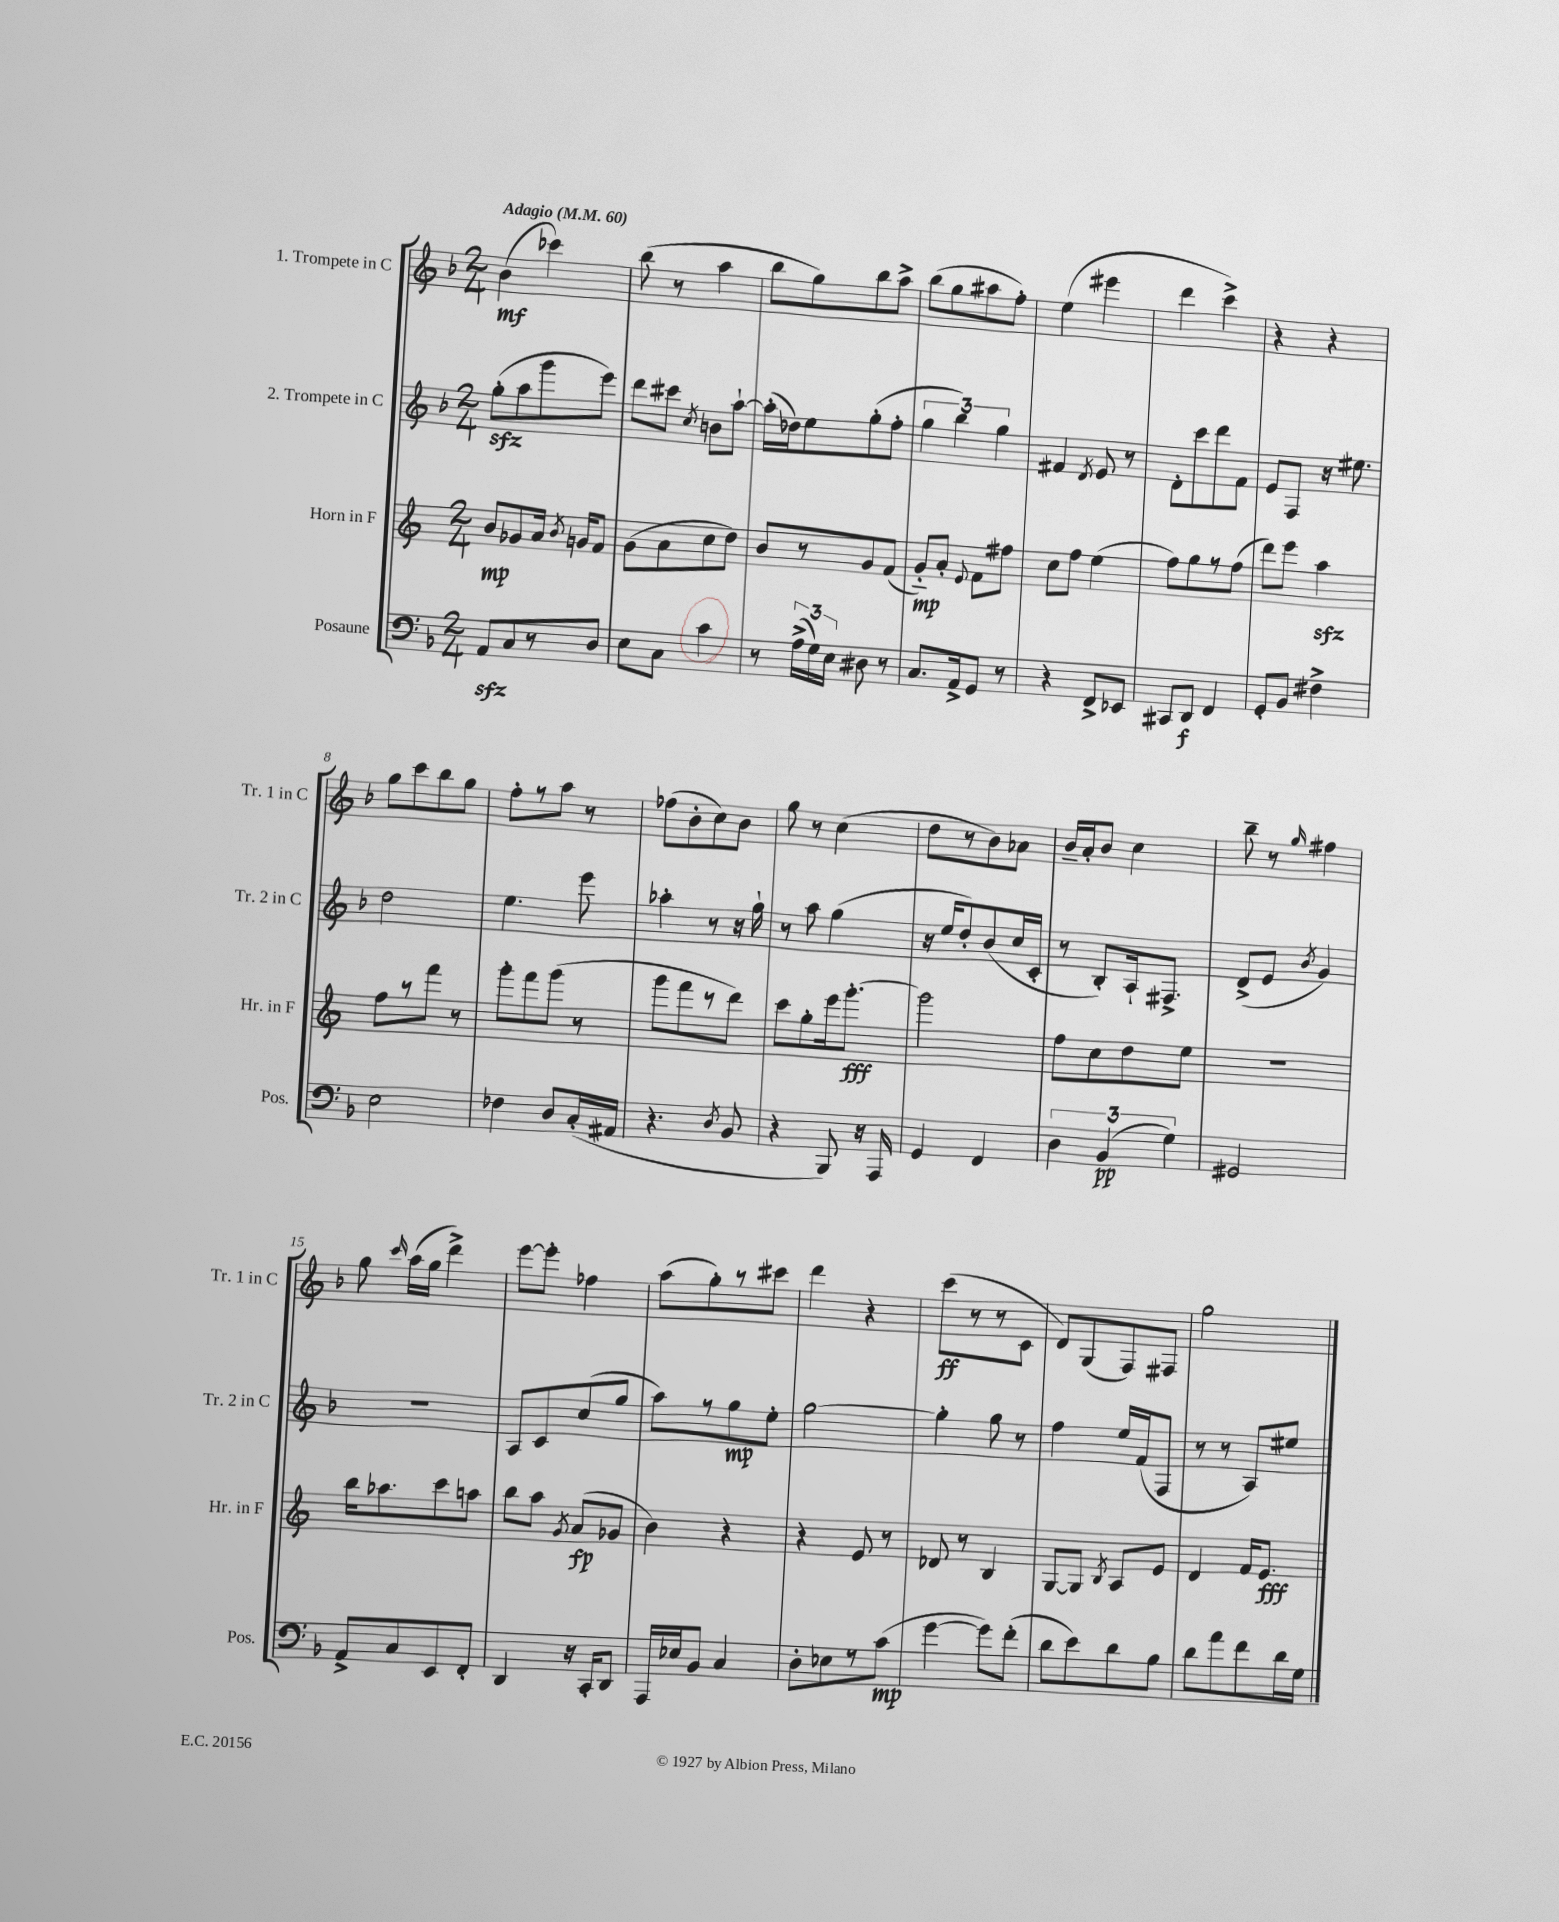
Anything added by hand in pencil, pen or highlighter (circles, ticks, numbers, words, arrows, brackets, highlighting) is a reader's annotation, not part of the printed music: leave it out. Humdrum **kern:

**kern	**kern	**kern	**kern
*staff4	*staff3	*staff2	*staff1
*clefF4	*clefG2	*clefG2	*clefG2
*k[b-]	*k[]	*k[b-]	*k[b-]
*M2/4	*M2/4	*M2/4	*M2/4
*MM60	*MM60	*MM60	*MM60
8AA	8b	(8gg'	(4b-
8C	8g-	8aa	.
8r	16a	8ggg	4ccc-)
.	8qb	.	.
.	16g	.	.
8D	8f	8eee)	.
=	=	=	=
8E	(8g	8ddd	(8bb-
8C	8a	8ccc#	8r
.	.	8qcc	.
4c	8cc	8b	4aa
.	8dd)	[8aa`	.
=	=	=	=
8r	8b	(16aa']	8bb-
.	.	16dd-)	.
(24A^	8r	8ee	8gg)
24G)	.	.	.
24E	.	.	.
8D#	8g	(8gg'	8bb-
8r	(8f	8ff'	8aa^
=	=	=	=
8.C	8g'~)	6gg	(8bb-
.	8a'	.	8gg
.	.	6bb-)	.
16AA^	.	.	.
.	8qqe	.	.
8GG	8f	.	8aa#
.	.	6gg	.
8r	8ff#	.	8ff')
=	=	=	=
4r	8cc	4f#	(4ee
.	8ff	.	.
.	.	8qd	.
8FF^	(4ee	8e	4eee#
8EE-	.	8r	.
=	=	=	=
8CC#	8ff)	8d'	4ddd
8DD	8gg	8ccc	.
4FF	8r	8ddd	4ccc^)
.	(8ff	8f	.
=	=	=	=
8GG'	8ddd)	8e	4r
8BB-	8eee	8F	.
4F#^	4aa	16r	4r
.	.	8.ee#	.
=	=	=	=
2E	8ff	2dd	8gg
.	8r	.	8ccc
.	8fff	.	8bb-
.	8r	.	8gg
=	=	=	=
4F-	8ggg'	4.ee	8ff'
.	8fff	.	8r
8D	(8ggg	.	8aa
(16C'	8r	8eee	8r
16AA#	.	.	.
=	=	=	=
4.r	8ggg	4aa-'	(8ff-
.	8fff	.	8b-'
.	8r	8r	8cc)
8qD	.	.	.
8BB-	8ddd)	16r	8b-
.	.	16gg`	.
=	=	=	=
4r	8ccc	8r	8gg
.	8gg'	8aa	8r
8BBB-)	16eee	(4gg	(4cc
.	[8.ggg'	.	.
16r	.	.	.
16AAA	.	.	.
=	=	=	=
4GG	2ggg]	16r	8dd
.	.	16ee	.
.	.	8dd')	8r
4FF	.	(8b-	8b-)
.	.	16cc	8a-
.	.	16c'	.
=	=	=	=
6D	8ff	8r	16b-~
.	.	.	16a'
.	8cc	8B-')	8b-
(6BB-	.	.	.
.	8dd	16A`	4cc
.	.	8.F#^	.
6G)	.	.	.
.	8ee	.	.
=	=	=	=
2GG#	2r	(8d^	8bb-~
.	.	8e	8r
.	.	8qb-	16qqgg
.	.	4g)	4ff#
=	=	=	=
8AA^	16bb	2r	8gg
.	8.aa-	.	.
.	.	.	16qqccc
8C	.	.	(16aa
.	.	.	16gg
8EE	8ccc	.	4ddd^)
8FF'	8aa	.	.
=	=	=	=
4DD	8bb	8A	[8eee
.	8aa	8c	8eee']
.	8qg	.	.
16r	(8a	(8cc	4ff-
16CC'	.	.	.
8DD	8g-	8gg	.
=	=	=	=
16AAA	4b)	8aa)	(8aa
16E-	.	.	.
8BB-	.	8r	8gg')
4C	4r	8gg	8r
.	.	8ee'	8ccc#
=	=	=	=
8D'	4r	[2gg	4ddd
8E-	.	.	.
8r	8e	.	4r
(8c	8r	.	.
=	=	=	=
[4g	8d-	4gg']	(8ccc
.	8r	.	8r
8g])	4B	8gg	8r
(8f'	.	8r	8c
=	=	=	=
8d	[8G	4ff	8d)
8e)	8G]	.	(8G
.	8qB	.	.
8d	8A	16ee	8F)
.	.	(16f	.
8B-	8e	8F	8F#
=	=	=	=
8d	4d	8r	2gg
8a	.	8r	.
8f	16f	8A)	.
.	8.e	.	.
16d	.	8ee#	.
16G	.	.	.
==	==	==	==
*-	*-	*-	*-
